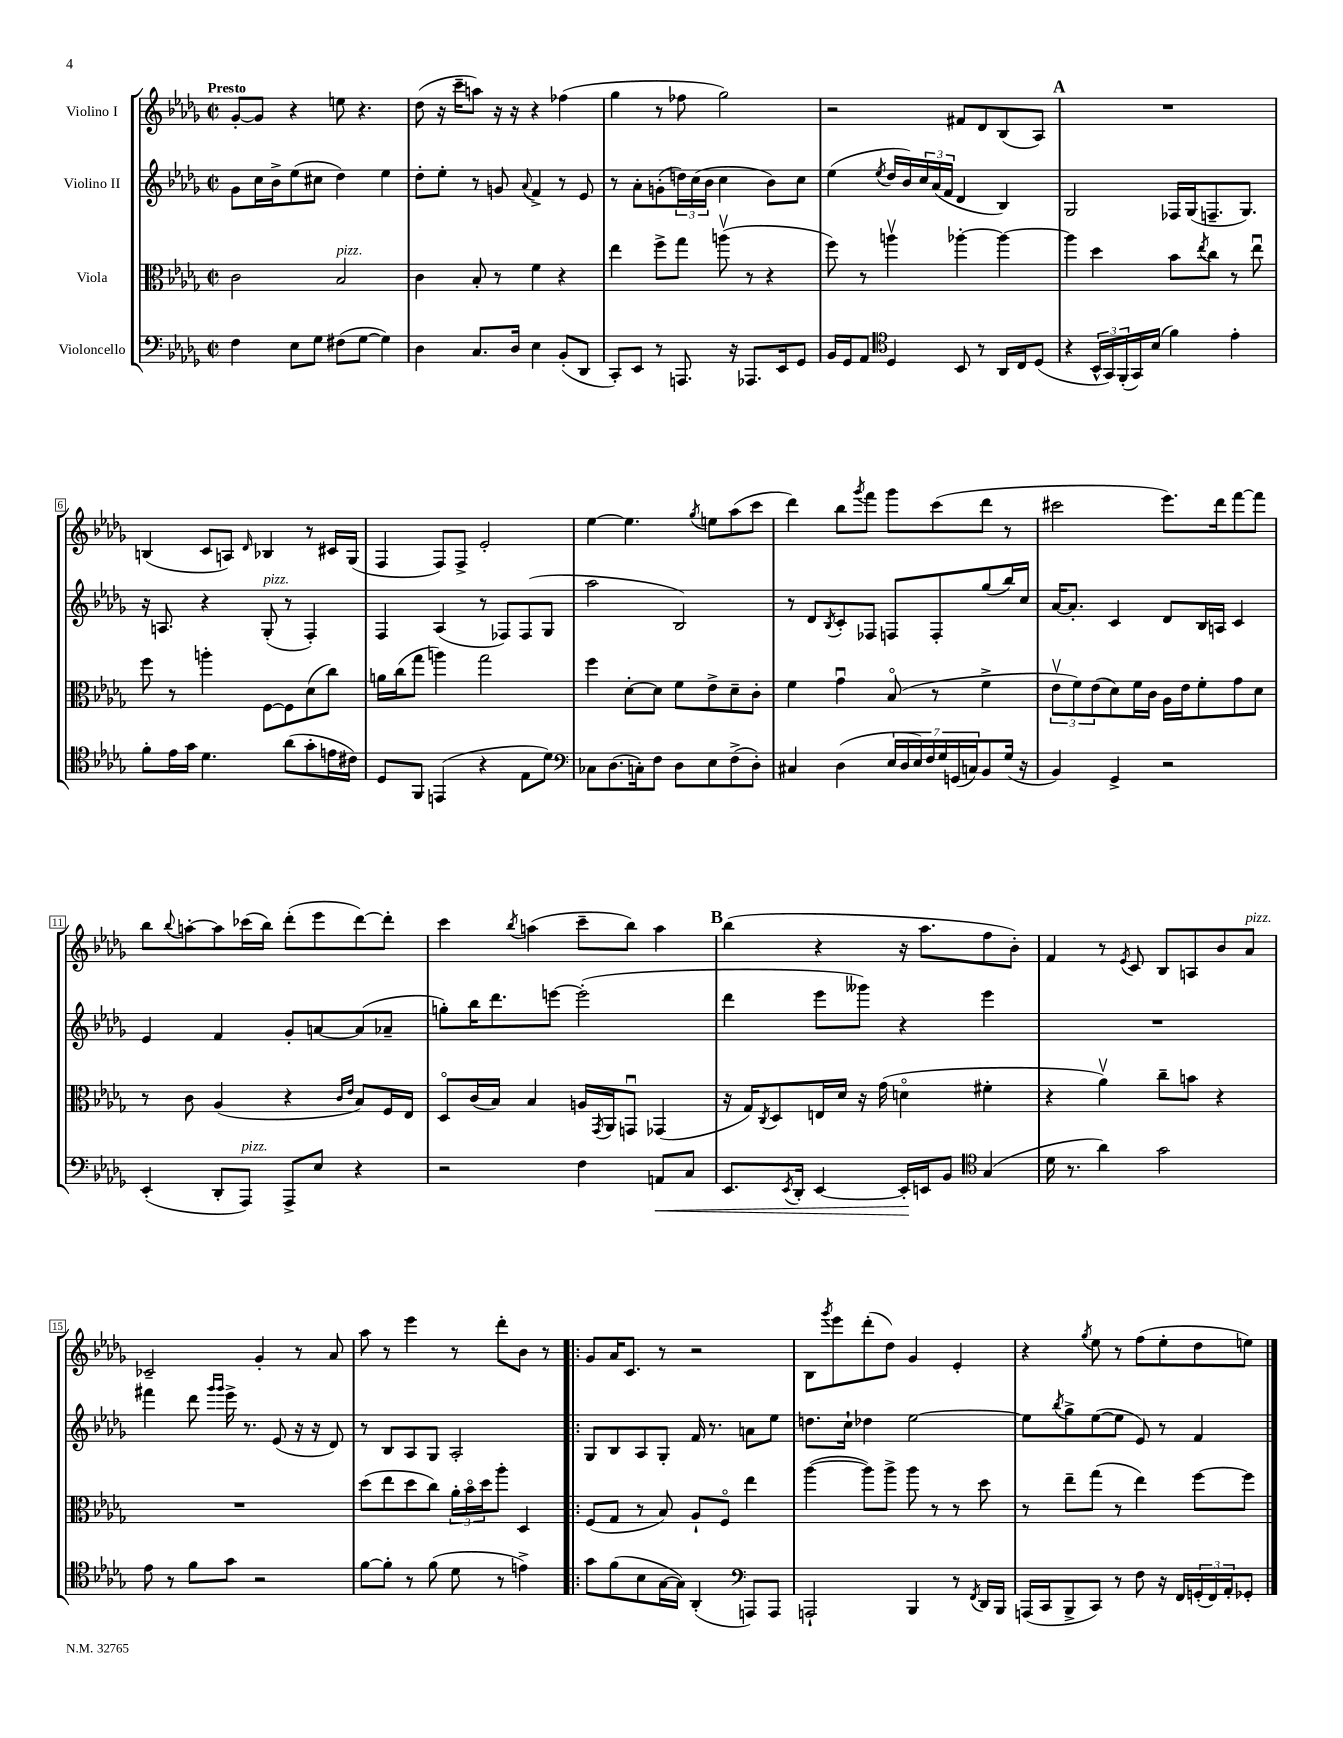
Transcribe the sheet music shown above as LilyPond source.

<<
\new StaffGroup <<
\new Staff = "s0" \with { instrumentName = "Violino I" } {
    \clef treble \key des \major \defaultTimeSignature \time 2/2 \tempo "Presto"
    ges'8~-. ges'8 r4 e''8 r4. |
    des''8( r16 c'''16-- a''8) r16 r16 r4 fes''4( |
    ges''4 r8 fes''8 ges''2) |
    r2 fis'8 des'8 bes8( aes8) |
    \mark \markup { \bold "A" } R1 |
    b4( c'8 a8) \grace { des'16 } bes4 r8 cis'16 ges16( |
    f4 f8) f8-> ees'2-. |
    ees''4~ ees''4. \acciaccatura { ges''8 } e''8 aes''8( c'''8 |
    des'''4) bes''8 \acciaccatura { ges'''8 } f'''8 ges'''8 c'''8( des'''8 r8 |
    cis'''2 ees'''8.) des'''16 f'''8~ f'''8 |
    bes''8 \appoggiatura { bes''8 } a''8~-. a''8 ces'''16( bes''16) des'''8-.( ees'''8 des'''8~) des'''8-. |
    c'''4 \acciaccatura { bes''8 } a''4( c'''8-- bes''8) a''4 |
    \mark \markup { \bold "B" } bes''4( r4 r16 aes''8. f''8 bes'8-.) |
    f'4 r8 \acciaccatura { ees'8 } c'8 bes8 a8 bes'8 aes'8^\markup { \italic "pizz." } |
    ces'2-- ges'4-. r8 aes'8 |
    aes''8 r8 ees'''4 r8 des'''8-. bes'8 r8 |
    \bar ".|:" ges'8 aes'16 c'8. r8 r2 |
    bes8 \acciaccatura { ges'''8 } ees'''8 des'''8-.( des''8) ges'4 ees'4-. |
    r4 \acciaccatura { ges''8 } ees''8 r8 f''8( ees''8-. des''8 e''8) \bar "|." |
}
\new Staff = "s1" \with { instrumentName = "Violino II" } {
    \clef treble \key des \major \defaultTimeSignature \time 2/2
    ges'8 c''16 bes'16-> ees''8( cis''8 des''4) ees''4 |
    des''8-. ees''8-. r8 g'8 \appoggiatura { aes'8 } f'4-> r8 ees'8 |
    r8 aes'8-. g'8-.( \tuplet 3/2 { d''16) c''16( bes'16 } c''4 bes'8) c''8 |
    ees''4( \acciaccatura { ees''8 } des''16 bes'16) \tuplet 3/2 { c''16 aes'16( f'16 } des'4 bes4) |
    \mark \markup { \bold "A" } ges2 fes16 ges16( f8.-- ges8.) |
    r16 a8. r4 ges8-.^\markup { \italic "pizz." }( r8 f4-.) |
    f4 aes4( r8 fes8) fes8( ges8 |
    aes''2 bes2) |
    r8 des'8 \acciaccatura { bes8 } c'8-. fes8 f8 f8-. ges''8( bes''16) c''16 |
    aes'16~ aes'8.-. c'4 des'8 bes16 a16 c'4 |
    ees'4 f'4 ges'8-. a'8~ a'8( aes'8-- |
    g''8-.) bes''16 des'''8. e'''8~ e'''2-.( |
    \mark \markup { \bold "B" } des'''4 ees'''8 geses'''8) r4 ees'''4 |
    R1 |
    fis'''4 des'''8 \grace { ges'''16 ges'''16 } ees'''16-> r8. ees'8( r16 r16 des'8) |
    r8 bes8 aes8 ges8 aes2-. |
    \bar ".|:" ges8 bes8 aes8 ges8-. f'16 r8. a'8 ees''8 |
    d''8. c''16-! des''4 ees''2~ |
    ees''8 \acciaccatura { bes''8 } ges''8-> ees''8~( ees''8 ees'8) r8 f'4 \bar "|." |
}
\new Staff = "s2" \with { instrumentName = "Viola" } {
    \clef alto \key des \major \defaultTimeSignature \time 2/2
    c'2 bes2^\markup { \italic "pizz." } |
    c'4 bes8-. r8 f'4 r4 |
    ees''4 f''8-> ges''8 a''8\upbow( r8 r4 |
    f''8) r8 a''4\upbow aes''4~-. aes''4~ |
    \mark \markup { \bold "A" } aes''4 des''4 bes'8 \acciaccatura { ees''8 } c''8 r8 ees''8\downbow |
    f''8 r8 a''4-. f8~ f8 des'8( c''8) |
    a'16 c''16( ges''8 a''4) ges''2 |
    f''4 des'8~-. des'8 f'8 ees'8-> des'8-- c'8-. |
    f'4 ges'4\downbow bes8\flageolet( r8 f'4-> |
    \tuplet 3/2 { ees'8\upbow f'8) ees'8( } des'8) f'16 c'16 aes16 ees'16 f'8-. ges'8 des'8 |
    r8 c'8 aes4( r4 \grace { c'16 ees'16 } bes8) f16 ees16 |
    des8\flageolet c'16( bes16) bes4 a16 \acciaccatura { ges,8 } aes,16 g,8\downbow ges,4( |
    \mark \markup { \bold "B" } r16 ges16) \acciaccatura { c8 } des8 e16 des'16 r16 ges'16( d'4\flageolet fis'4-. |
    r4 aes'4\upbow) c''8-- b'8 r4 |
    R1 |
    des''8( ees''8 des''8 c''8) \tuplet 3/2 { aes'16-. bes'16\flageolet des''16 } aes''8-. des4 |
    \bar ".|:" f8( ges8 r8 bes8) aes8-! f8\flageolet ees''4 |
    aes''4~( aes''8) aes''8-> aes''8 r8 r8 des''8 |
    r8 ees''8-- ges''8( r8 ees''4) f''8~ f''8 \bar "|." |
}
\new Staff = "s3" \with { instrumentName = "Violoncello" } {
    \clef bass \key des \major \defaultTimeSignature \time 2/2
    f4 ees8 ges8 fis8( ges8~ ges4) |
    des4 c8. des16 ees4 bes,8-.( des,8 |
    c,8-.) ees,8 r8 a,,8. r16 aes,,8. ees,16 ges,8 |
    bes,16 ges,16 aes,8 \clef tenor des4 bes,8 r8 aes,16 c16 des8( |
    \mark \markup { \bold "A" } r4 \tuplet 3/2 { bes,16-^ ges,16) f,16-.( } ges,16) bes16( f'4) ees'4-. |
    f'8-. ees'16 ges'16 des'4. aes'8( ges'8-. e'16 cis'16) |
    des8 f,8 e,4( r4 ees8 des'8) |
    \clef bass ces8 des8.( c16-.) f8 des8 ees8 f8->( des8-.) |
    cis4 des4( \tuplet 7/4 { ees16 des16 ees16) f16 ges16 g,16( c16) } bes,8 ges16( r16 |
    bes,4) ges,4-> r2 |
    ees,4-.( des,8-. aes,,8^\markup { \italic "pizz." }) aes,,8-> ees8 r4 |
    r2 f4 a,8\< c8 |
    \mark \markup { \bold "B" } ees,8. \acciaccatura { ees,8 } des,16-. ees,4~ ees,16-.\! e,16 bes,8 \clef tenor ges4( |
    des'16 r8. aes'4) ges'2 |
    ees'8 r8 f'8 ges'8 r2 |
    f'8~ f'8-. r8 f'8( des'8 r8 e'4->) |
    \bar ".|:" ges'8 f'8( bes8 ges16~ ges16) aes,4-.( \clef bass a,,8) a,,8 |
    a,,2-! bes,,4 r8 \acciaccatura { f,8 } des,16 bes,,16 |
    a,,16( c,16 bes,,8-> c,8) r8 f8 r16 f,16 \tuplet 3/2 { g,16-.( f,16) aes,16-. } ges,8-. \bar "|." |
}
>>
>>
\layout { \context { \Score \override BarNumber.stencil = #(make-stencil-boxer 0.1 0.3 ly:text-interface::print) } }
